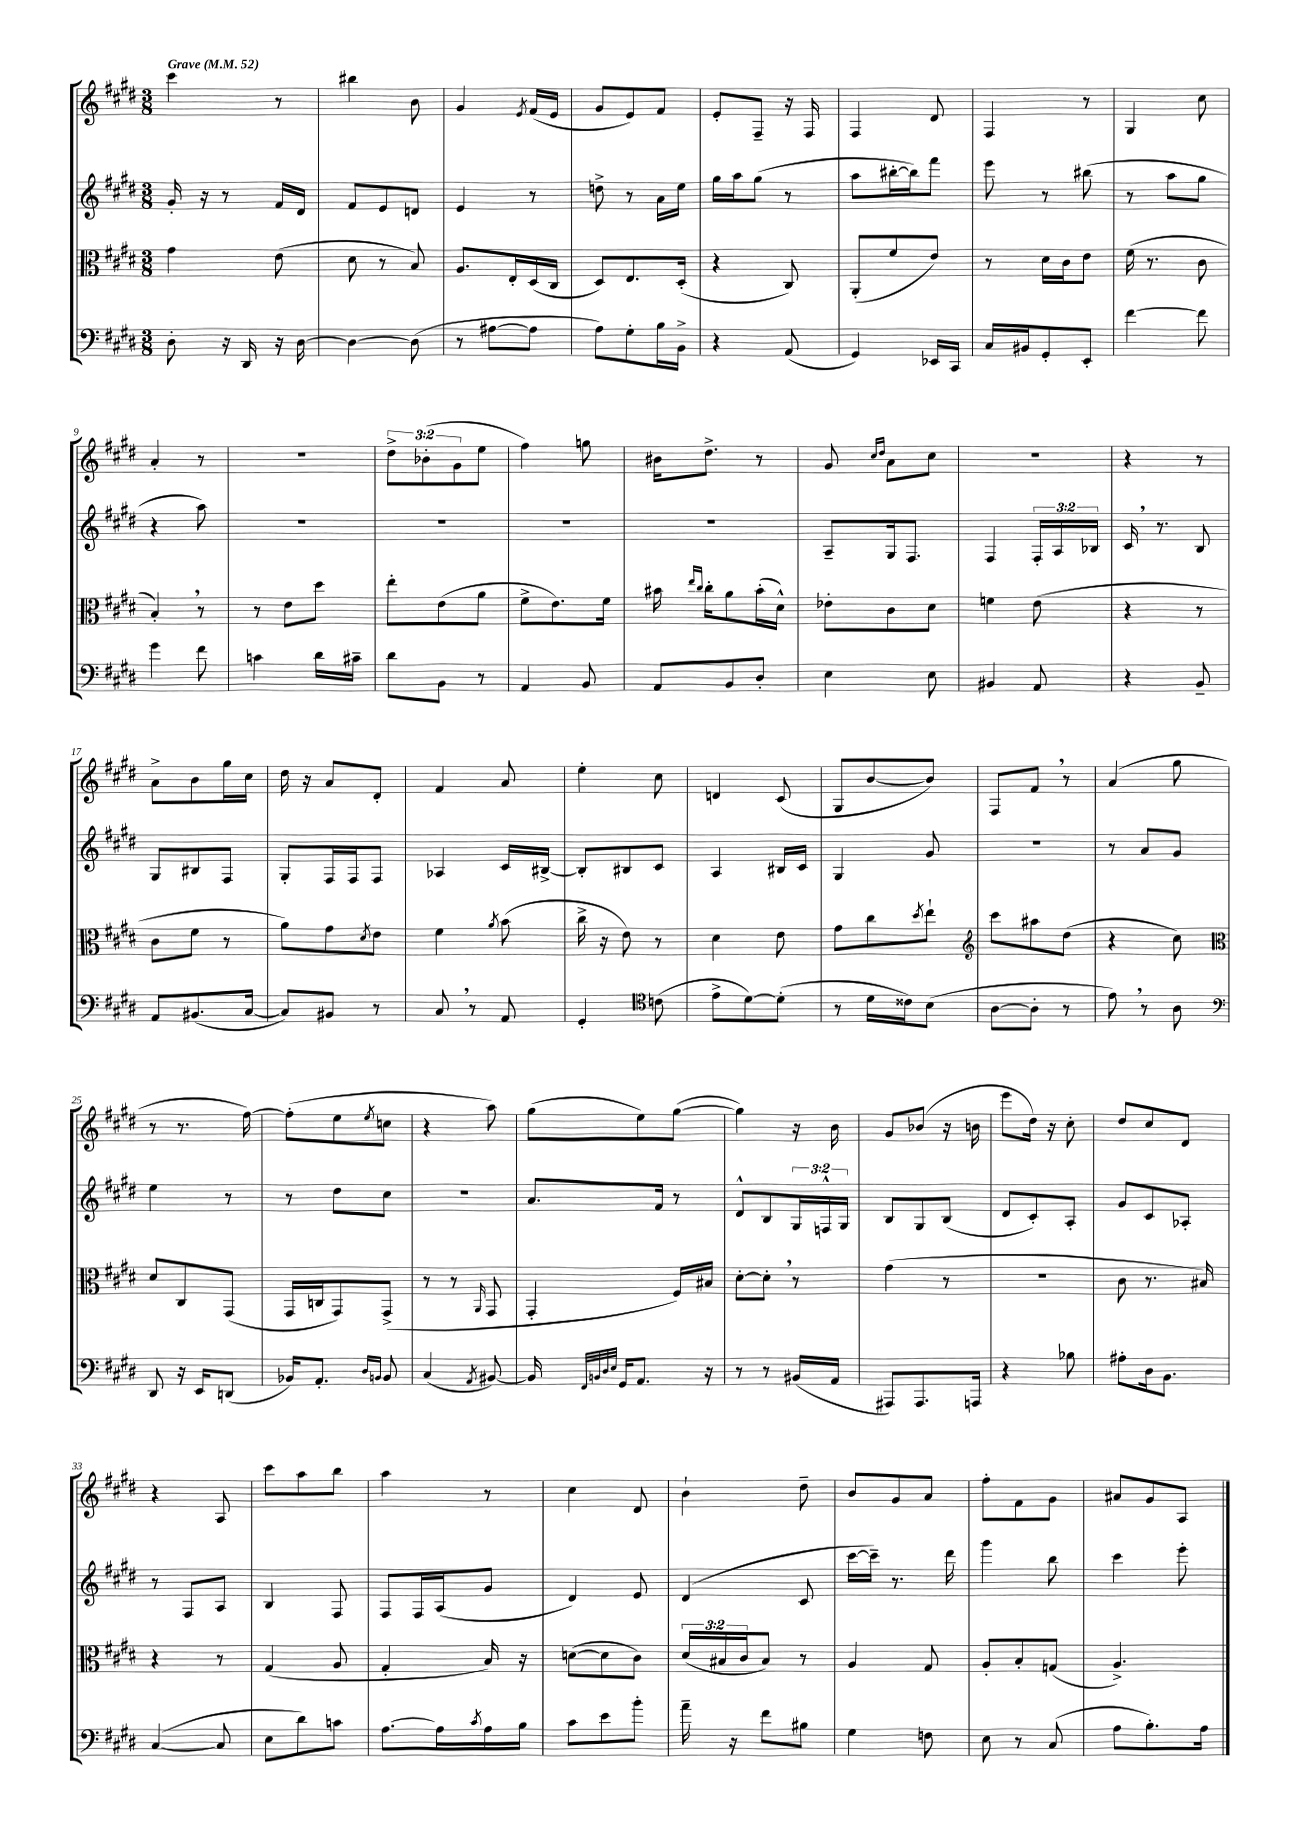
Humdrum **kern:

**kern	**kern	**kern	**kern
*staff4	*staff3	*staff2	*staff1
*clefF4	*clefC3	*clefG2	*clefG2
*k[f#c#g#d#]	*k[f#c#g#d#]	*k[f#c#g#d#]	*k[f#c#g#d#]
*M3/8	*M3/8	*M3/8	*M3/8
*MM52	*MM52	*MM52	*MM52
8D#'\	4g#\	16g#'/	4ccc#\
.	.	16r	.
16r	.	8r	.
16DD#/	.	.	.
16r	(8e\	16f#/LL	8r
[16D#\	.	16d#/JJ	.
=	=	=	=
4D#\_	8d#\	8f#/L	4bb#\
.	8r	8e/	.
(8D#\]	8B/)	8d/J	8b\
=	=	=	=
8r	8.A/L	4e/	4g#/
[8A#\L	.	.	.
.	16E'/L	.	.
.	.	.	8qe/
8A#\]J	(16D#/	8r	(16f#/LL
.	16C#/JJ	.	16e/JJ
=	=	=	=
8A\L)	8D#/L)	8dd^\	8g#/L
8G#'\	8.E/	8r	8e/)
16B\L	.	16a\LL	8f#/J
16BB^\JJ	(16D#'/Jk	16ee\JJ	.
=	=	=	=
4r	4r	16gg#\LL	8e'/L
.	.	16aa\J	.
.	.	(8gg#\J	8F#~/J
(8AA/	8C#/)	8r	16r
.	.	.	16F#/
=	=	=	=
4GG#/)	(8AA'/L	8aa\L	4F#/
.	8f#/	[16bb#'\L	.
.	.	16bb#\]J)	.
16EE-/LL	8e/J)	8fff#\J	8d#/
16CC#/JJ	.	.	.
=	=	=	=
16C#/LL	8r	8eee\	4F#/
16BB#/J	.	.	.
8GG#'/	16d#\LL	8r	.
.	16c#\J	.	.
8EE'/J	8e\J	(8bb#\	8r
=	=	=	=
[4f#\	(16f#\	8r	4G#/
.	8.r	.	.
.	.	8aa\L	.
8f#\]	8c#\	8gg#\J	8cc#\
=	=	=	=
4g#\	4B'/)	4r	4a'/
8f#\	8r	8aa\)	8r
=	=	=	=
4c\	8r	4.r	4.r
.	8e\L	.	.
16d#\LL	8dd#\J	.	.
16c#~\JJ	.	.	.
=	=	=	=
8d#\L	8ee'\L	4.r	12dd#^\L
.	.	.	(12b-'\
8BB\J	(8e\	.	.
.	.	.	12g#\
8r	8a\J	.	8ee\J
=	=	=	=
4AA/	8f#^\L	4.r	4ff#\)
.	8.e\)	.	.
8BB/	.	.	8gg\
.	16f#\Jk	.	.
=	=	=	=
8AA/L	16b#\	4.r	16b#\LK
.	16qqee/LL	.	.
.	16qqcc#/JJ	.	.
.	16cc#'\LK	.	8.dd#^\J
8BB/	8a\	.	.
8D#'/J	(16b#'\L	.	8r
.	16d#^^\JJ)	.	.
=	=	=	=
4E\	8e-'\L	8A~/L	8g#/
.	.	.	16qqcc#/LL
.	.	.	16qqdd#/JJ
.	8c#\	16G#/k	8a\L
.	.	8.F#/J	.
8E\	8d#\J	.	8cc#\J
=	=	=	=
4BB#/	4f\	4F#/	4.r
8AA/	(8e\	24F#'/LL	.
.	.	24A/	.
.	.	24B-/JJ	.
=	=	=	=
4r	4r	16c#/	4r
.	.	8.r	.
8BB~/	8r	8B/	8r
=	=	=	=
8AA/L	8c#\L	8G#/L	8a^\L
(8.BB#/	8f#\J	8B#/	8b\
.	8r	8F#/J	16gg#\L
[16C#/Jk	.	.	16cc#\JJ
=	=	=	=
8C#/]L)	8a\L)	8G#'/L	16dd#\
.	.	.	16r
8BB#/J	8g#\	16F#/L	8a/L
.	.	16F#/J	.
.	8qd#/	.	.
8r	8e\J	8F#/J	8d#'/J
=	=	=	=
8C#/	4f#\	4A-/	4f#/
8r	.	.	.
.	8qa/	.	.
8AA/	(8b\	16c#/LL	8a/
.	.	[16B#^/JJ	.
=	=	=	=
4GG#'/	16cc#^\	8B#'/]L	4ee'\
.	16r	.	.
.	8e\)	8B#/	.
*clefC4	*	*	*
(8c\	8r	8c#/J	8cc#\
=	=	=	=
8e^\L	4d#\	4A/	4d/
[8d#\)	.	.	.
(8d#'\]J	8e\	16B#/LL	(8c#/
.	.	16c#/JJ	.
=	=	=	=
8r	8g#\L	4G#/	8G#/L
16d#\LL	8cc#\	.	[8b/
16c##\J)	.	.	.
.	8qdd#/	.	.
(8B\J	8ee`\J	8g#/	8b/]J)
=	=	=	=
*	*clefG2	*	*
[8A\L	8ccc#\L	4.r	8F#/L
8A'\]J	8aa#\	.	8f#/J
8r	(8dd#\J	.	8r
=	=	=	=
8e\)	4r	8r	(4a/
8r	.	8a/L	.
8A\	8cc#\)	8g#/J	8gg#\
=	=	=	=
*clefF4	*clefC3	*	*
8DD#/	8d#/L	4ee\	8r
16r	8C#/	.	8.r
16EE/LK	.	.	.
(8DD/J	(8GG#/J	8r	.
.	.	.	[16ff#\)
=	=	=	=
16BB-/LK)	16GG#/LL	8r	(8ff#'\]L
8.AA'/J	16C/J	.	.
.	8GG#/)	8dd#\L	8ee\
16qqD#/LL	.	.	.
16qqBB/JJ	.	.	8qee/
8BB/	(8GG#^/J	8cc#\J	8cc\J
=	=	=	=
(4C#/	8r	4.r	4r
.	8r	.	.
8qAA/	16qqAA/	.	.
[8BB#/)	8GG#/	.	8aa\)
=	=	=	=
16BB#/]	4GG#'/	8.a/L	(8gg#\L
32qqFF#/LLL	.	.	.
32qqBB/	.	.	.
32qqD#/	.	.	.
32qqE/JJJ	.	.	.
16GG#/LK	.	.	.
8.AA/J	.	.	8ee\)
.	.	16f#/Jk	.
.	16F#/LL)	8r	([8gg#\J
16r	16B#/JJ	.	.
=	=	=	=
8r	[8d#'\L	8d#^^/L	4gg#\])
8r	8d#'\]J	8B/	.
(16BB#/LL	8r	24G#/L	16r
.	.	24F^^/	.
16AA/JJ	.	.	16b\
.	.	24G#/JJ	.
=	=	=	=
8AAA#/L)	(4g#\	8B/L	8g#/L
8.AAA#/	.	8G#/	(8b-/J
.	8r	(8B/J	16r
16AAA/Jk	.	.	16b\
=	=	=	=
4r	4.r	8d#/L	8eee\L
.	.	8c#'/)	16dd#\Jk)
.	.	.	16r
8B-\	.	8A'/J	8cc#'\
=	=	=	=
8A#'\L	8c#\	8g#/L	8dd#/L
16D#\k	8.r	8c#/	8cc#/
8.BB\J	.	.	.
.	.	8A-'/J	8d#/J
.	16B#/)	.	.
=	=	=	=
([4C#/	4r	8r	4r
.	.	8F#/L	.
8C#/]	8r	8A/J	8A/
=	=	=	=
8E\L	(4G#/	4B/	8ccc#\L
8d#\)	.	.	8aa\
8c\J	8A/	8F#/	8bb\J
=	=	=	=
[8.A\L	4G#'/	8F#/L	4aa\
.	.	16F#/L	.
16A\]L	.	(16A/J	.
8qc#/	.	.	.
16A\	16B/)	8g#/J	8r
16B\JJ	16r	.	.
=	=	=	=
8c#\L	([8d\L	4d#/)	4cc#\
8e\	8d\]	.	.
8b'\J	8c#\J)	8e/	8d#/
=	=	=	=
16a~\	(24d#/LL	(4d#/	4b`\
.	24B#/	.	.
16r	.	.	.
.	24c#/J	.	.
8f#\L	8B#/J)	.	.
8B#\J	8r	8c#/	8dd#~\
=	=	=	=
4G#\	4A/	[16ccc#\LL	8b/L
.	.	16ccc#~\]JJ)	.
.	.	8.r	8g#/
8F\	8G#/	.	8a/J
.	.	16ddd#\	.
=	=	=	=
8E\	8A'/L	4ggg#\	8ff#'\L
8r	8B'/	.	8f#\
(8C#/	(8G/J	8bb\	8g#\J
=	=	=	=
8A\L	4.A^/)	4ccc#\	8a#/L
8.B'\)	.	.	8g#/
.	.	8eee'\	8A/J
16A\Jk	.	.	.
==	==	==	==
*-	*-	*-	*-
